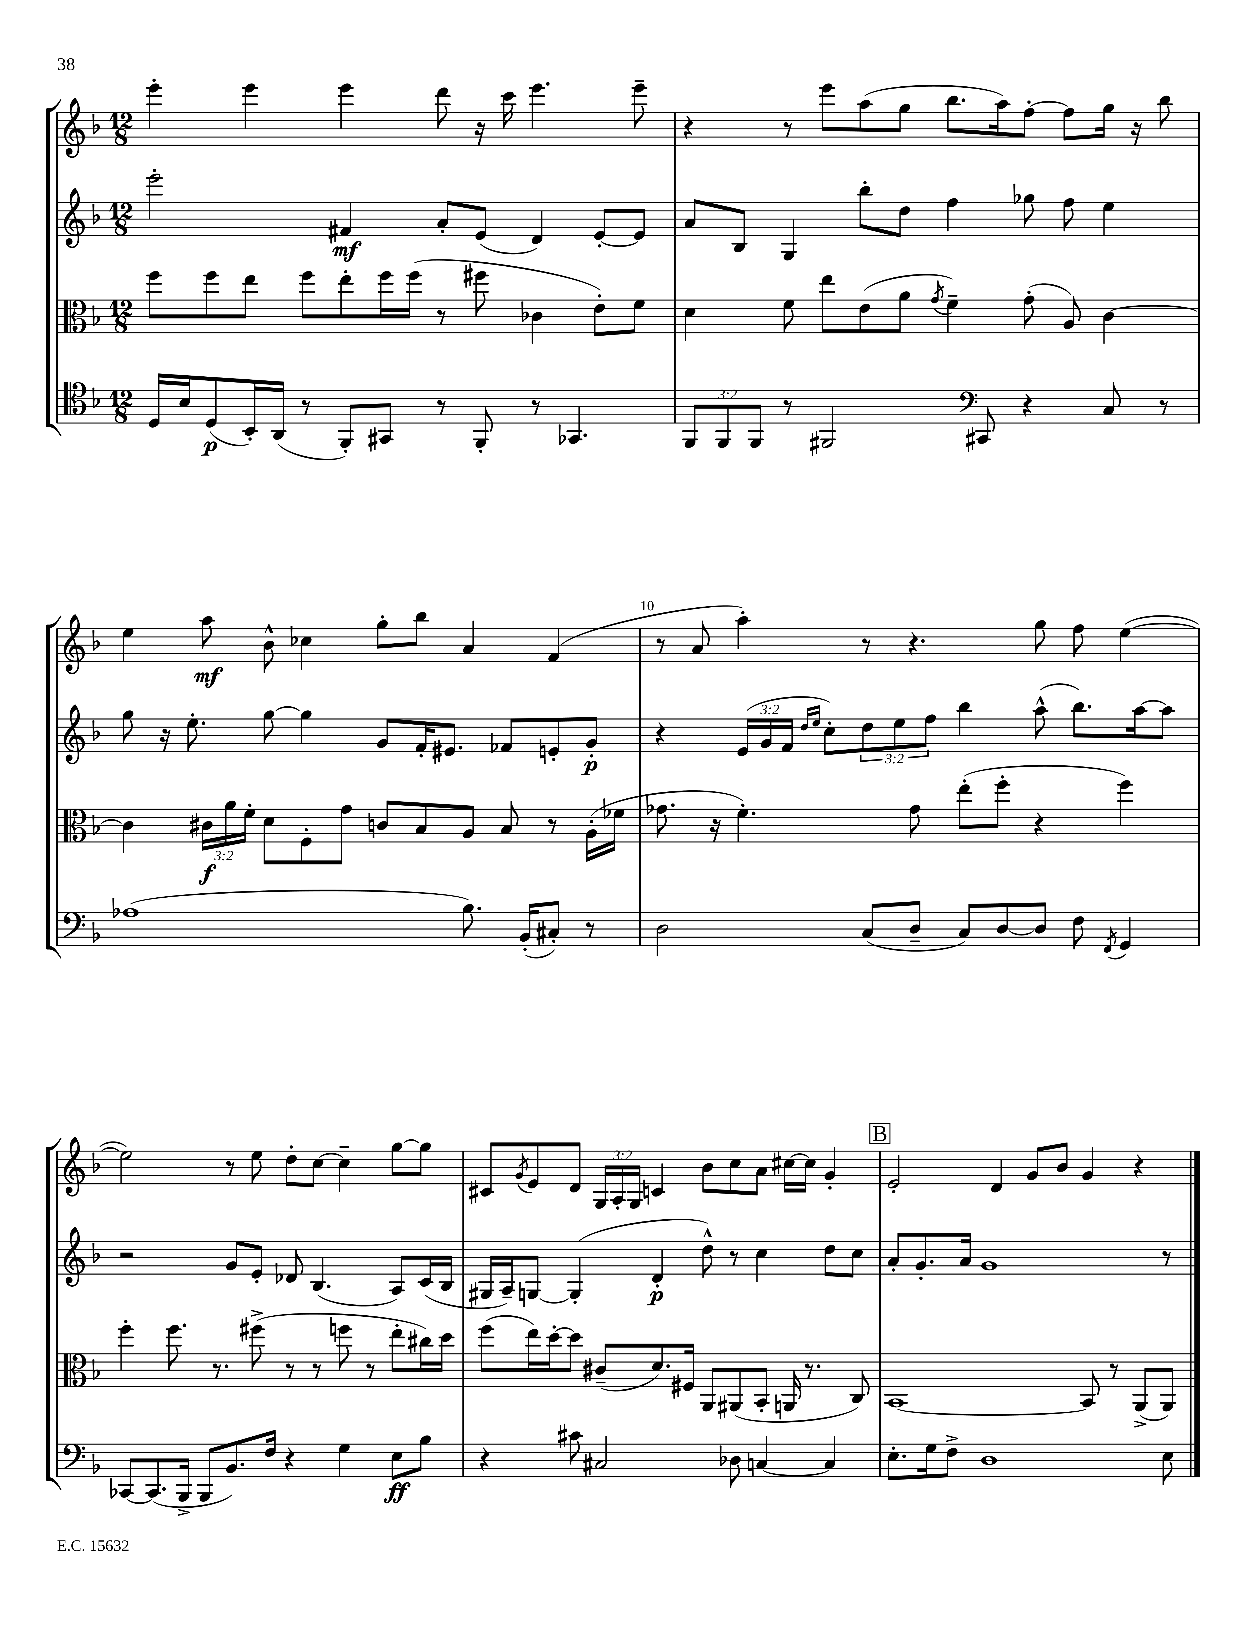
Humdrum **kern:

**kern	**kern	**kern	**kern
*staff4	*staff3	*staff2	*staff1
*clefC4	*clefC3	*clefG2	*clefG2
*k[b-]	*k[b-]	*k[b-]	*k[b-]
*M12/8	*M12/8	*M12/8	*M12/8
16D	8ff	2eee'	4eee'
16B-	.	.	.
(8D	8ff	.	.
16BB-')	8ee	.	4eee
(16AA	.	.	.
8r	8ff	.	.
8FF')	8ee'	4f#	4eee
8GG#	16ff	.	.
.	(16ff	.	.
8r	8r	8a'	8ddd
8FF'	8ff#	(8e	16r
.	.	.	16ccc
8r	4c-	4d)	4.eee
4.GG-	.	.	.
.	8e')	[8e'	.
.	8f	8e]	8eee~
=	=	=	=
12FF	4d	8a	4r
12FF	.	.	.
.	.	8B-	.
12FF	.	.	.
8r	8f	4G	8r
2FF#	8ee	.	8eee
.	(8e	8bb-'	(8aa
.	8a	8dd	8gg
.	8qg	.	.
.	4f~)	4ff	8.bb-
*clefF4	*	*	*
8CC#	.	.	.
.	.	.	16aa)
4r	(8g'	8gg-	[8ff'
.	8A)	8ff	8ff]
8C	[4c	4ee	16gg
.	.	.	16r
8r	.	.	8bb-
=	=	=	=
(1A-	4c]	8gg	4ee
.	.	16r	.
.	.	8.ee'	.
.	24c#	.	8aa
.	24a	.	.
.	24f'	.	.
.	8d	[8gg	8b-^^
.	8F'	4gg]	4cc-
.	8g	.	.
.	8c	8g	8gg'
.	8B-	16f'	8bb-
.	.	8.e#	.
8.B-)	8A	.	4a
.	8B-	8f-	.
(16BB-'	.	.	.
8C#')	8r	8e'	(4f
8r	(16A'	8g'	.
.	16f-	.	.
=	=	=	=
2D	8.g-	4r	8r
.	.	.	8a
.	16r	.	.
.	4.f')	(24e	4aa')
.	.	24g	.
.	.	24f	.
.	.	16qqdd	.
.	.	16qqee	.
.	.	8cc')	.
(8C	.	12dd	8r
.	.	12ee	.
8D~	8g-	.	4.r
.	.	12ff	.
8C)	(8ee'	4bb-	.
[8D	8ff'	.	.
8D]	4r	(8aa^^	8gg
8F	.	8.bb-)	8ff
8qFF	.	.	.
4GG	4ff)	.	([4ee
.	.	[16aa	.
.	.	8aa]	.
=	=	=	=
[8CC-	4ff'	2r	2ee])
(8.CC-]	.	.	.
.	8.ff	.	.
16BBB-^	.	.	.
8BBB-	.	.	.
.	8.r	.	.
8.BB-)	.	8g	8r
.	(8ff#^	8e'	8ee
16F	.	.	.
4r	8r	8d-	8dd'
.	8r	(4.B-	[8cc
4G	8ff	.	4cc~]
.	8r	.	.
8E	8ee'	8A)	[8gg
8B-	16cc#)	(16c	8gg]
.	16dd	16B-	.
=	=	=	=
4r	(8ff	16G#	8c#
.	.	16A~)	.
.	.	.	8qg
.	16ee)	[8G	8e
.	[16dd'	.	.
8c#	8dd]	(4G']	8d
2C#	(8c#~	.	24G
.	.	.	24A'
.	.	.	24G
.	8.d)	4d'	4c
.	16F#	.	.
.	8AA	8dd^^)	8b-
8D-	(8AA#	8r	8cc
[4C	8BB-'	4cc	8a
.	16AA	.	[16cc#
.	8.r	.	16cc#]
4C]	.	8dd	4g'
.	8C)	8cc	.
=	=	=	=
8.E'	[1BB-	8a'	2e'
.	.	8.g'	.
16G	.	.	.
8F^	.	.	.
.	.	16a	.
1D	.	1g	.
.	.	.	4d
.	.	.	8g
.	.	.	8b-
.	8BB-]	.	4g
.	8r	.	.
.	(8AA^	.	4r
8E	8AA)	8r	.
==	==	==	==
*-	*-	*-	*-
